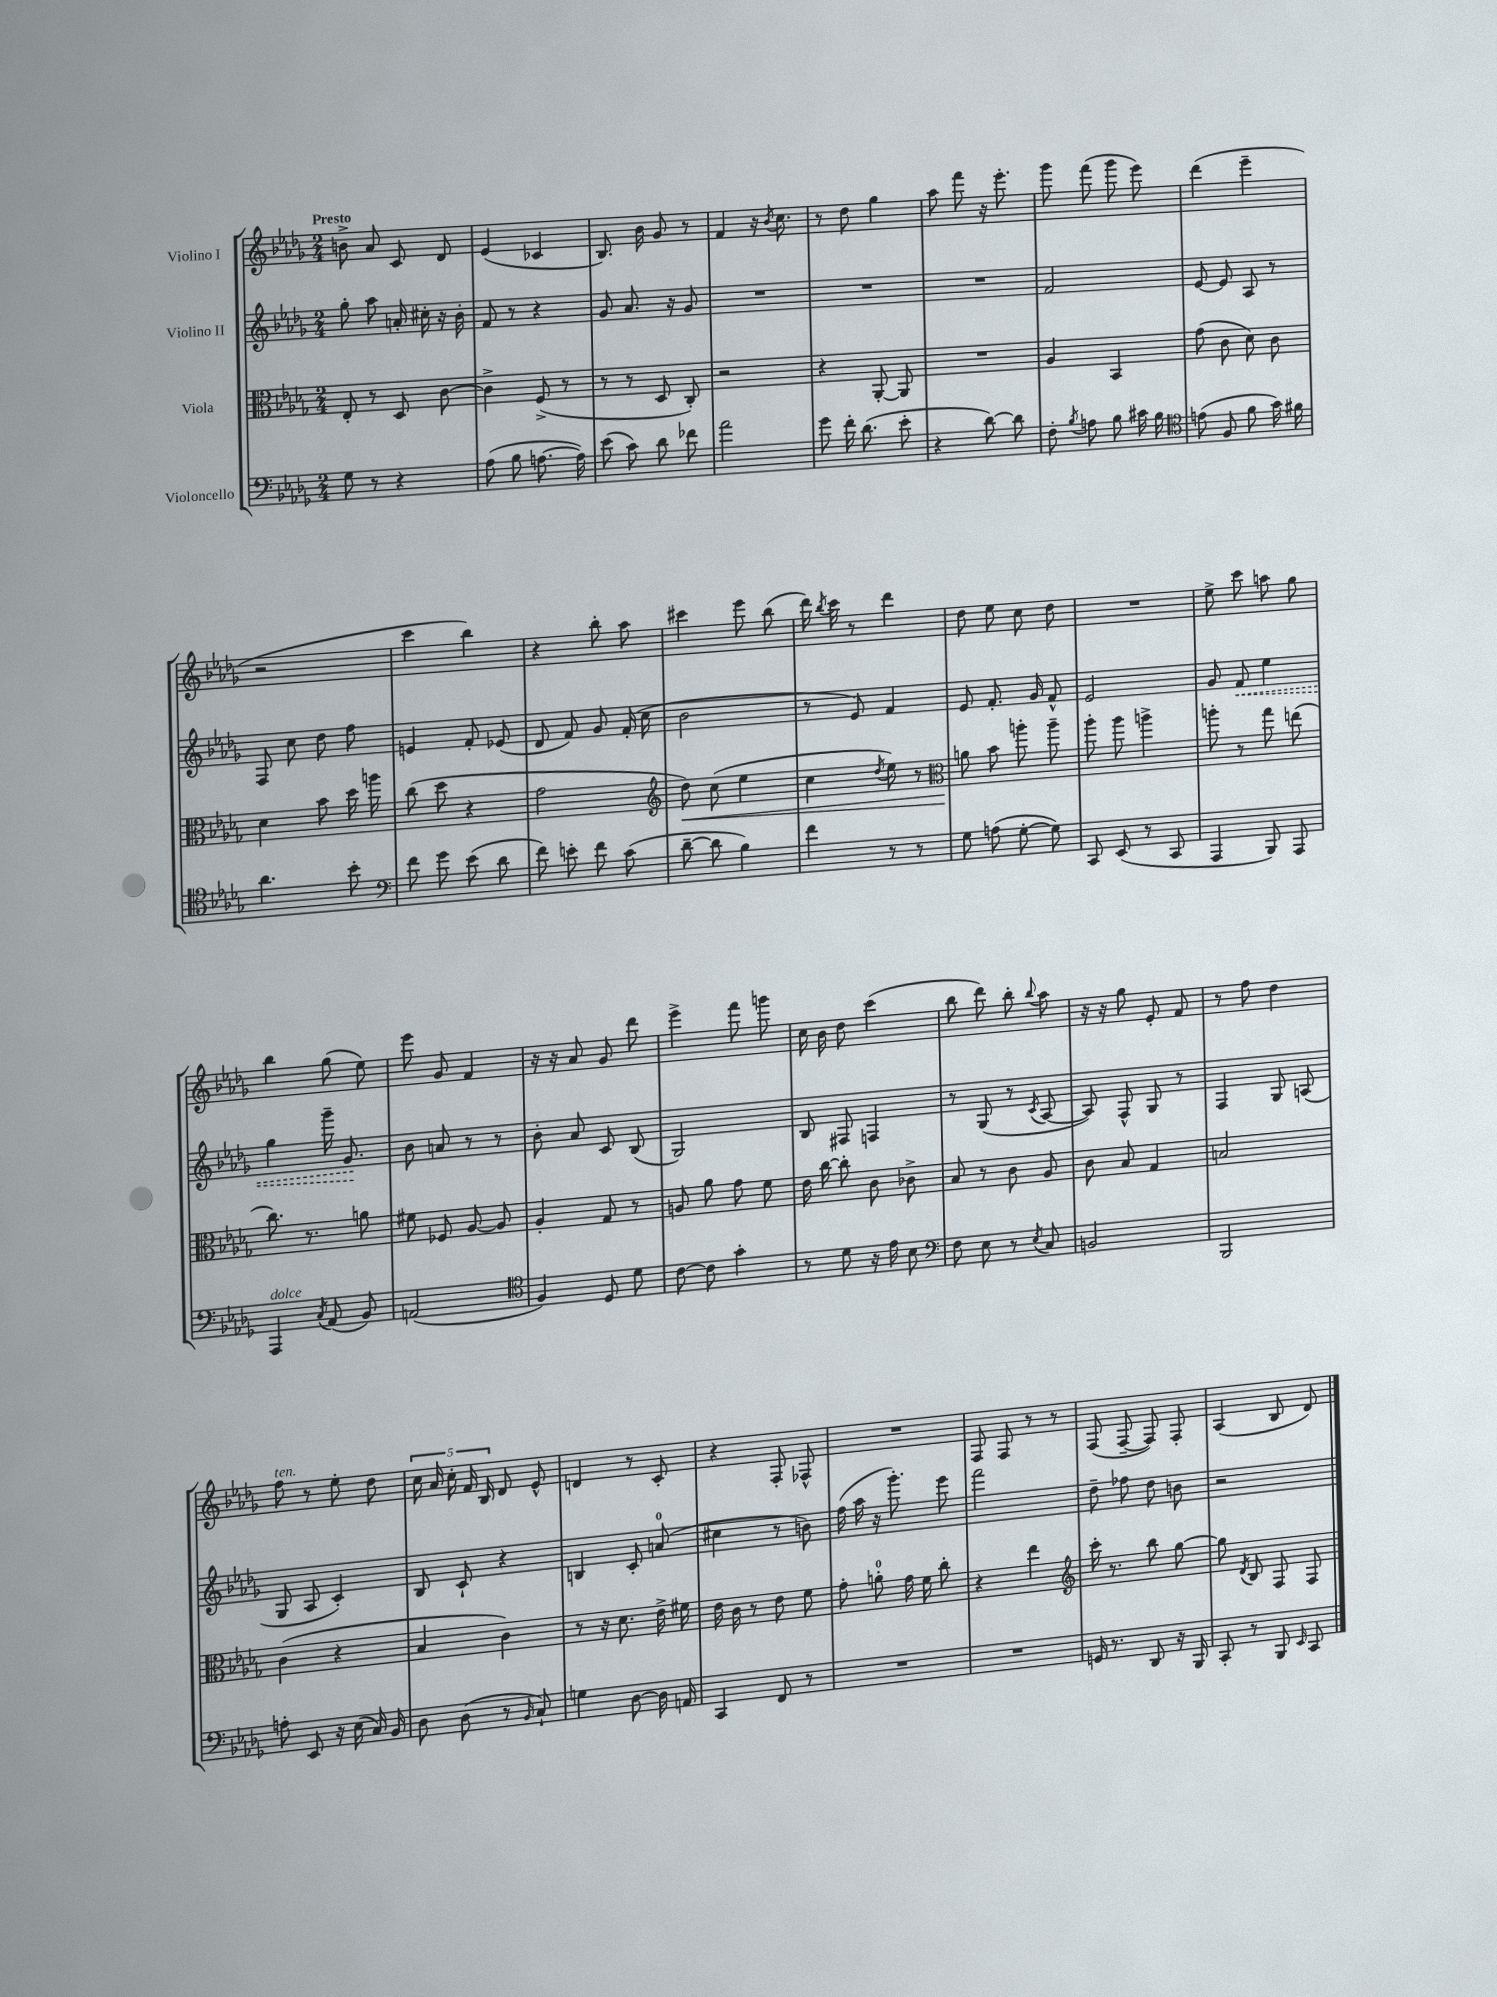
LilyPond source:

<<
\new StaffGroup <<
\new Staff = "s0" \with { instrumentName = "Violino I" } {
    \clef treble \key des \major \numericTimeSignature \time 2/4 \tempo "Presto"
    \autoBeamOff b'8-> aes'8 c'8 des'8 |
    ees'4( ces'4 |
    bes8.) bes'16 ges'8 r8 |
    f'4 r16 \acciaccatura { bes'8 } c''8. |
    r8 des''8 ges''4 |
    aes''8 f'''8 r16 ees'''8.-. |
    ges'''8 f'''8( ges'''8 ees'''8) |
    des'''4( ees'''4-- |
    r2 |
    c'''4 bes''4) |
    r4 bes''8-. aes''8 |
    cis'''4 ees'''8 bes''8( |
    des'''16) \acciaccatura { bes''8 } c'''16 r8 des'''4 |
    des''8 ees''8 c''8 des''8 |
    R2 |
    ees''8-> c'''8 a''8 ges''8 |
    bes''4 ges''8( ees''8) |
    ees'''8 ges'8 f'4 |
    r16 r16 aes'8 ges'8 des'''8 |
    ees'''4-> f'''8 g'''8 |
    c''16 bes'16 des''8 c'''4( |
    bes''8 des'''8) bes''8-. \appoggiatura { bes''8 } aes''8 |
    r16 r16 ges''8 ees'8-. f'8 |
    r8 f''8 des''4 |
    f''8^\markup { \italic "ten." } r8 ees''8-. des''8 |
    \tuplet 5/4 { c''16 aes'16 c''16-. f'16 bes16 } des'8 ees'8-^ |
    d'4 r8 c'8-. |
    r4 f8-. fes8-^ |
    R2 |
    f8 f8 r8 r8 |
    f8( f8~-- f8) f8-. |
    aes4( bes8 des'8) \bar "|." |
}
\new Staff = "s1" \with { instrumentName = "Violino II" } {
    \clef treble \key des \major \numericTimeSignature \time 2/4
    \autoBeamOff ges''8-. aes''8 a'16-. cis''16-. r16 bes'16-. |
    f'8 r8 r4 |
    ges'8 aes'8. r16 ges'8 |
    R2 |
    R2 |
    R2 |
    f'2 |
    ees'8~ ees'8 aes8 r8 |
    f8 c''8 des''8 f''8 |
    e'4 f'8-. ees'8( |
    des'8 f'8) ges'8 f'16-.( c''16 |
    bes'2 |
    r8 ees'8) f'4 |
    ees'8 f'8.-. ges'16 f'8-^ |
    ees'2 |
    ges'8 \once \override Hairpin.style = #'dashed-line f'8\< ees''4 |
    ges''4 ges'''16-- ges'8.\! |
    bes'8 a'8 r8 r8 |
    bes'8-. aes'8 c'8 bes8( |
    ges2) |
    bes8 fis8 f4 |
    r8 ges8( r8 \acciaccatura { c'8 } aes8~ |
    aes8) f8-^ ges8 r8 |
    f4 ges8 a8( |
    ges8 aes8 c'4-.) |
    bes8 c'8-! r4 |
    b4 c'8-. a'8-0( |
    cis''4 r8 b'8) |
    f''16( aes''16 r16 ges'''8.-.) ees'''8 |
    f'''2 |
    des''8-- fes''8 des''8 b'8 |
    r2 \bar "|." |
}
\new Staff = "s2" \with { instrumentName = "Viola" } {
    \clef alto \key des \major \numericTimeSignature \time 2/4
    \autoBeamOff ees8-. r8 des8 c'8~ |
    c'4-> f8->( r8 |
    r8 r8 des8 c8-.) |
    r2 |
    r4 aes,8~-. aes,8 |
    R2 |
    aes4 bes,4 |
    ges'8( c'8 des'8) c'8 |
    des'4 bes'8 des''16 a''16 |
    c''8( des''8 r4 |
    ges'2 |
    \clef treble des''8\<) c''8( ees''4 |
    c''4 \acciaccatura { des''8 } ees''8) r8 |
    \clef alto a'8\! bes'8 a''8-. a''8-- |
    aes''8-. aes''8 a''4-> |
    a''8-. r8 ges''8 e''8( |
    c''8.) r8. a'8 |
    fis'8 fes8 aes8~ aes8 |
    aes4-. ges8 r8 |
    a8 aes'8 ges'8 f'8 |
    ees'16 c''16~ c''8-. c'8 ces'8-> |
    bes8 r8 c'8 aes8 |
    c'8 bes8 ges4 |
    b2 |
    c'4( r4 |
    bes4 c'4) |
    r8 r16 des'8. ees'16-> fis'16 |
    ees'16 c'16 r8 ees'8 f'8 |
    ges'8-. a'8-0-. ges'16 f'16 c''8-. |
    r4 ees''4 |
    \clef treble c'''16-. r8. bes''8 ges''8~ |
    ges''8 \acciaccatura { des'8 } bes8 f8 f8 \bar "|." |
}
\new Staff = "s3" \with { instrumentName = "Violoncello" } {
    \clef bass \key des \major \numericTimeSignature \time 2/4
    \autoBeamOff ges8 r8 r4 |
    aes8( bes8 a8.~ a16) |
    ees'8( c'8) des'8 fes'8 |
    aes'2 |
    ges'8 f'16-. des'8.( ees'8-. |
    r4 des'8~) des'8 |
    f8-. \acciaccatura { bes8 } a8 bes8 cis'16 bes16 |
    \clef tenor e'8( f8 f'8 ges'16) fis'16 |
    aes'4. bes'8-. |
    \clef bass f'8 ges'8 ees'8( des'8 |
    f'8) e'8-. f'8 c'8( |
    des'8~-- des'8 bes4) |
    f'4 r8 r8 |
    ges8 a8( ges8~-. ges8) |
    c,8 ees,8( r8 c,8 |
    aes,,4 bes,,8) aes,,8 |
    aes,,4^\markup { \italic "dolce" } \acciaccatura { c8 } aes,8( bes,8) |
    a,2( |
    \clef tenor f4) des8 des'8 |
    c'8~ c'8 ges'4-. |
    r8 des'8 r16 ees'16 bes8 |
    \clef bass f8 ees8 r8 \acciaccatura { ees8 } c8 |
    b,2 |
    bes,,2 |
    a8-. ees,8 r16 ees16( c16) bes,16 |
    des8 des8( r8 \grace { bes,16 } c8-!) |
    g4 des8~ des16 a,16 |
    c,4 f,8 r8 |
    R2 |
    R2 |
    g,16 r8. des,8 r16 bes,,16 |
    c,8-. r8 bes,,8 \grace { ees,16 } c,8 \bar "|." |
}
>>
>>
\layout { \context { \Score \remove "Bar_number_engraver" } }
